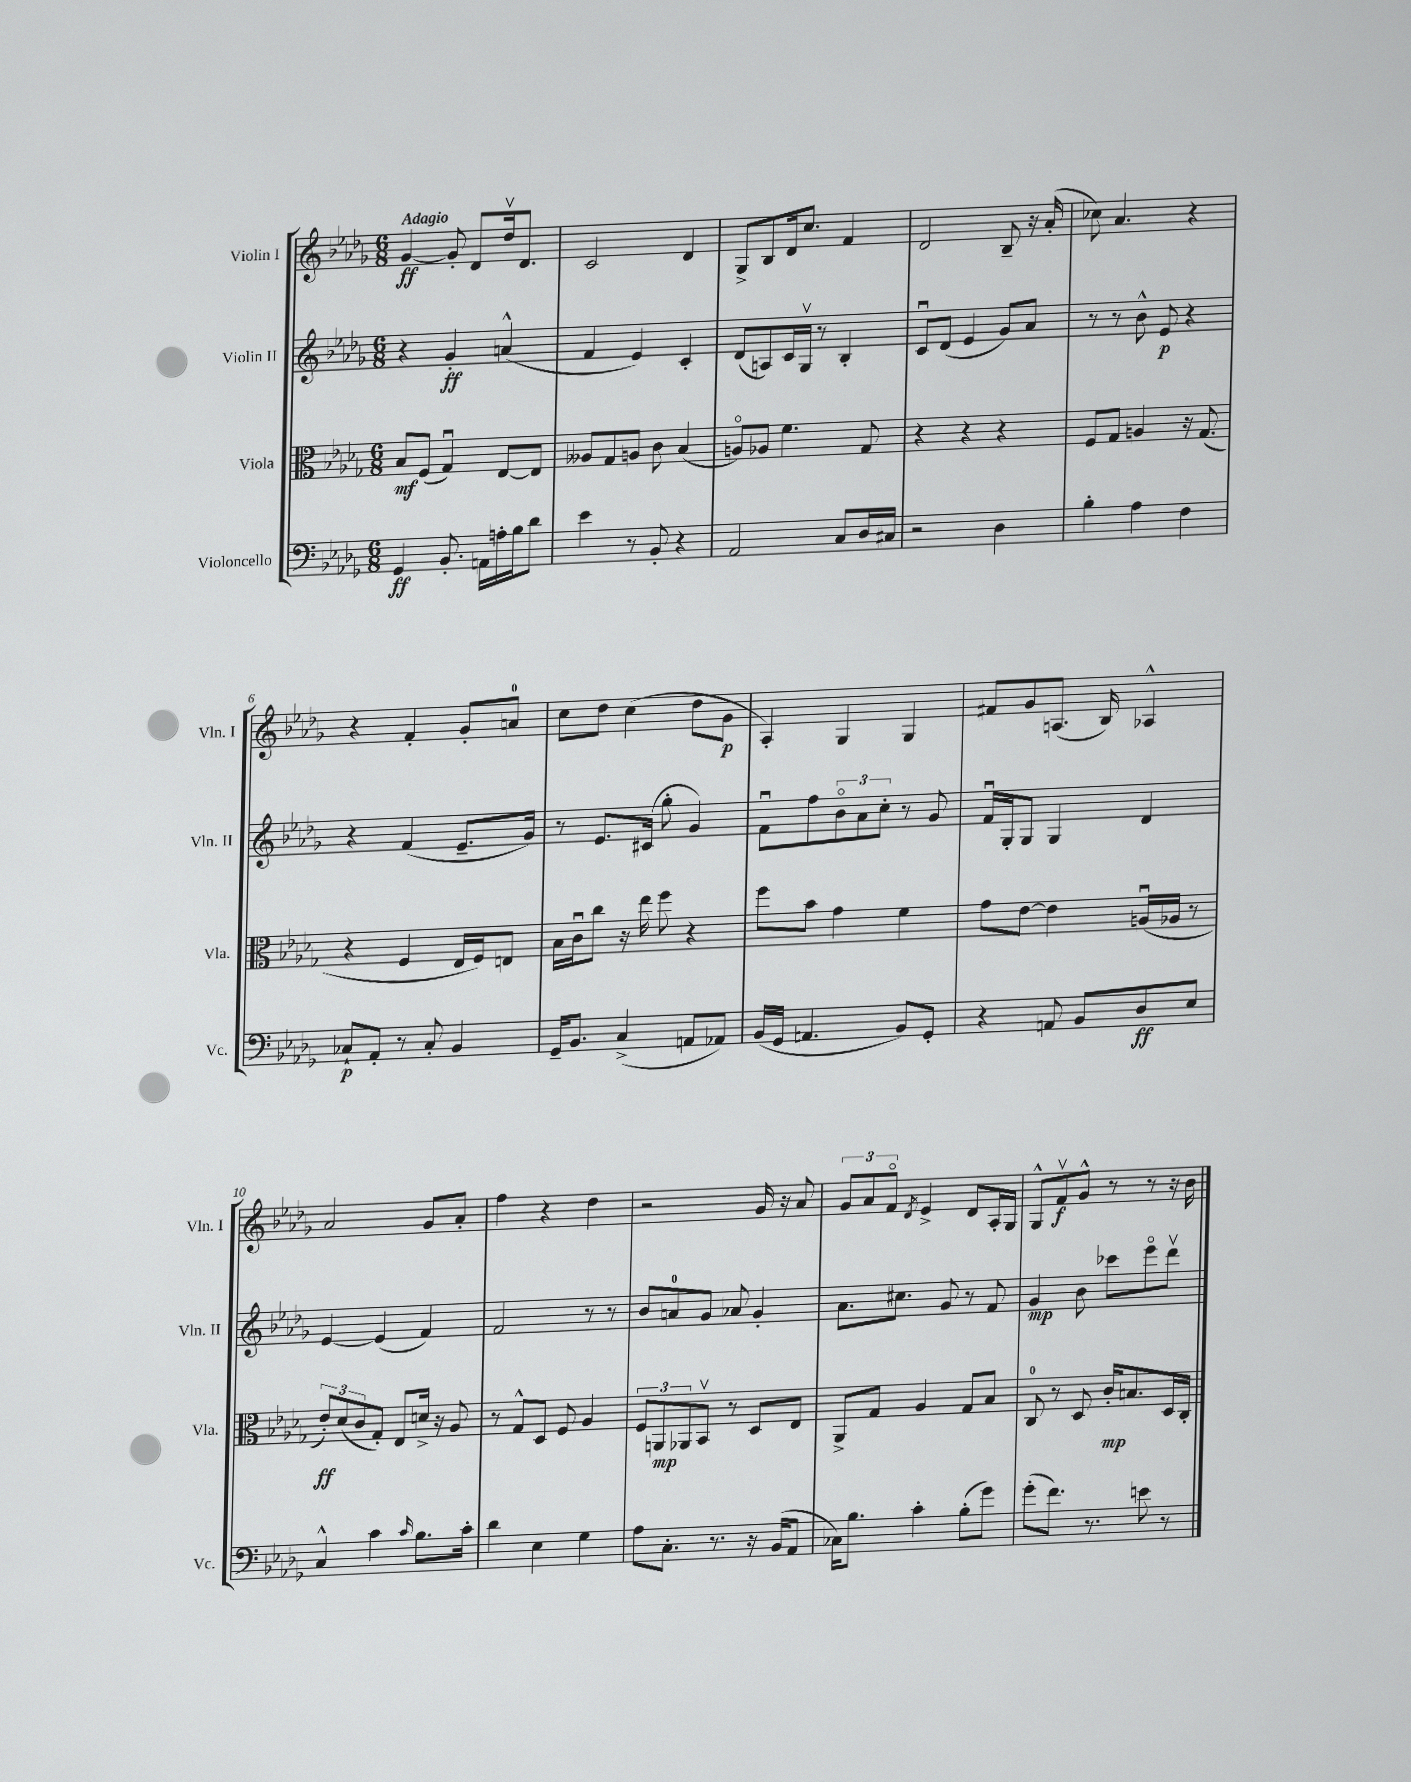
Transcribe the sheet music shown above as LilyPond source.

<<
\new StaffGroup <<
\new Staff = "s0" \with { instrumentName = "Violin I" shortInstrumentName = "Vln. I" } {
    \clef treble \key des \major \numericTimeSignature \time 6/8 \tempo "Adagio"
    ges'4~\ff ges'8-. des'8 des''16\upbow des'8. |
    c'2 des'4 |
    ges8-> bes8 des'16 c''8. f'4 |
    des'2 bes8-- r16 aes'16-.( |
    ces''8) aes'4. r4 |
    r4 f'4-. ges'8-. a'8-0 |
    c''8 des''8 c''4( des''8 ges'8\p |
    aes4-.) ges4 ges4 |
    fis'8 ges'8 a8.( bes16) aes4-^ |
    aes'2 ges'8 aes'8-. |
    f''4 r4 des''4 |
    r2 ges'16 r16 aes'8 |
    \tuplet 3/2 { ges'8 aes'8 f'8\flageolet } \acciaccatura { des'8 } ees'4-> des'8 aes16-. ges16 |
    ges8-^ f'8\upbow\f ges'8-^ r8 r8 r16 bes'16 \bar "|." |
}
\new Staff = "s1" \with { instrumentName = "Violin II" shortInstrumentName = "Vln. II" } {
    \clef treble \key des \major \numericTimeSignature \time 6/8
    r4 ges'4-.\ff a'4-^( |
    f'4 ees'4) c'4-. |
    des'8( a8) c'16 ges16\upbow r8 bes4-. |
    c'8\downbow des'8( ees'4 ges'8) aes'8 |
    r8 r8 bes'8-^ ees'8\p r4 |
    r4 f'4( ees'8.-- ges'16) |
    r8 ees'8. cis'16( ges''8-. ges'4) |
    f'8\downbow f''8 \tuplet 3/2 { bes'8\flageolet aes'8 c''8-. } r8 ges'8 |
    f'16\downbow ges16-. ges8 ges4 des'4 |
    ees'4~ ees'4( f'4) |
    f'2 r8 r8 |
    bes'8 a'8-0 ges'8 aes'8 ges'4-. |
    aes'8. cis''8. ges'8 r8 f'8 |
    ges'4\mp bes'8 ces'''8 ees'''8\flageolet des'''8\upbow \bar "|." |
}
\new Staff = "s2" \with { instrumentName = "Viola" shortInstrumentName = "Vla." } {
    \clef alto \key des \major \numericTimeSignature \time 6/8
    bes8\mf f8( ges4\downbow) ees8~ ees8 |
    aeses8 ges8 a8 c'8 bes4( |
    a8\flageolet) aes8 f'4. ges8 |
    r4 r4 r4 |
    f8 ges8 a4 r16 ges8.( |
    r4 f4 ees16 f16) e8 |
    bes16 c'16\downbow c''8 r16 ees''16 f''8 r4 |
    f''8 bes'8 ges'4 f'4 |
    ges'8 ees'8~ ees'4 a16\downbow( aes16 r8 |
    \tuplet 3/2 { ees'8-.\ff) des'8( c'8 } ges8-.) ees8 d'16-> r16 aes8 |
    r8 ges8-^ des8 f8 aes4 |
    \tuplet 3/2 { f8 a,8\mp aes,8 } bes,8\upbow r8 des8 ees8 |
    aes,8-> ges8 aes4 ges8 bes8 |
    c8-0 r8 des8 c'16-.\mp b8. des16 c16-. \bar "|." |
}
\new Staff = "s3" \with { instrumentName = "Violoncello" shortInstrumentName = "Vc." } {
    \clef bass \key des \major \numericTimeSignature \time 6/8
    ges,4\ff bes,8.-. a,16 a16-. bes16 des'8 |
    ees'4 r8 bes,8-. r4 |
    aes,2 c8 des16 cis16 |
    r2 des4 |
    bes4-. aes4 f4 |
    ces8-!\p aes,8-. r8 ces8-. bes,4 |
    ges,16-- bes,8. c4->( a,8 aes,8) |
    bes,16( ges,16 a,4. bes,8) ges,8-. |
    r4 a,8 bes,8 des8\ff ees8 |
    c4-^ c'4 \grace { c'16 } bes8. c'16-. |
    des'4 ees4 ges4 |
    aes8 c8.-. r8. r16 bes,16( aes,8 |
    ces16) bes8. c'4-. bes8-.( ges'8) |
    ges'8-.( f'8.) r8. e'8 r8 \bar "|." |
}
>>
>>
